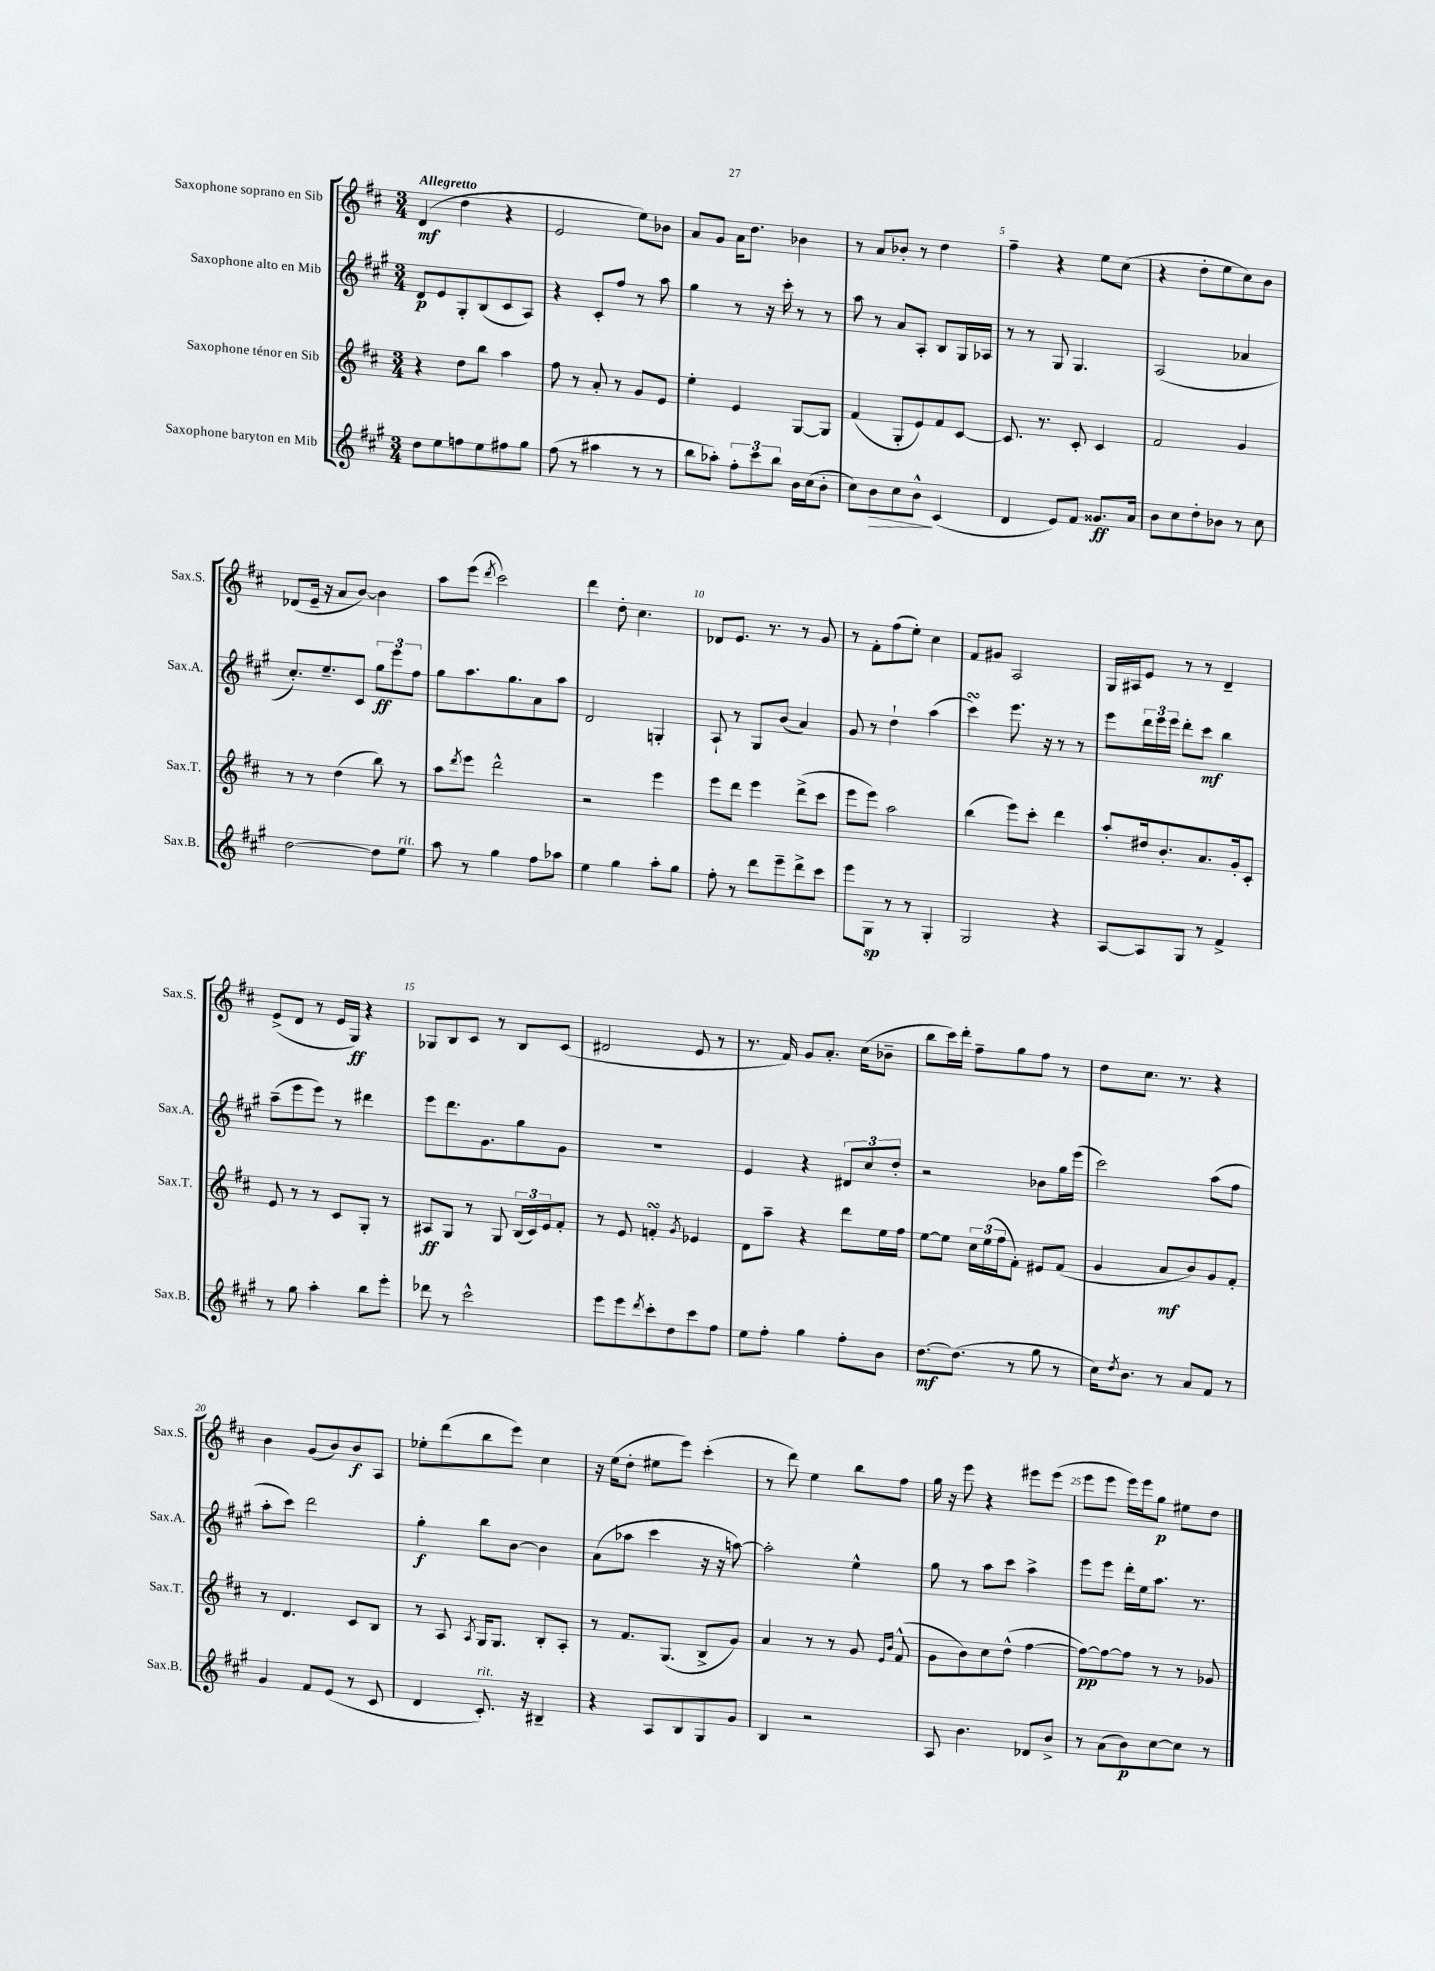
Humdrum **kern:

**kern	**kern	**kern	**kern
*staff4	*staff3	*staff2	*staff1
*clefG2	*clefG2	*clefG2	*clefG2
*k[f#c#g#]	*k[f#c#]	*k[f#c#g#]	*k[f#c#]
*M3/4	*M3/4	*M3/4	*M3/4
8dd	4r	8d	(4d
8ee	.	8e	.
8ff	8dd	8G#'	4dd
8ee	8bb	(8B	.
8ff#	4aa	8c#	4r
8gg#	.	8A)	.
=	=	=	=
(8ff#	8ff#	4r	2e
8r	8r	.	.
4aa#	8a'	8c#'	.
.	8r	8ff#	.
8r	8g	8r	8ee)
8r	8e	8aa	8b-
=	=	=	=
8bb	4ee'	4gg#	8a
8aa-')	.	.	8g
12ff#'	4e	8r	16a
.	.	.	8.dd
12ccc#	.	.	.
.	.	16r	.
12bb	.	.	.
.	.	16ccc#'	.
16b	[8G	8r	4b-
(16cc#	.	.	.
8b'	8G]	8r	.
=	=	=	=
8cc#)	(4f#	8aa	8r
8b	.	8r	8a
8cc#	8G'	8a	8b-'
8b^^	8e)	8A'	8r
(4c#	8f#	8B	4dd
.	[8c#	16G#	.
.	.	16A-	.
=	=	=	=
4d	8.c#]	8r	4ff#~
.	.	8r	.
.	8.r	.	.
8e)	.	8G#	4r
8f#	8c#'	4.G#	.
8.g##	4c#	.	8ee
.	.	.	(8cc#
16a	.	.	.
=	=	=	=
8b	2f#	(2A	4r
8cc#	.	.	.
8dd'	.	.	8dd'
8b-	.	.	8ee
8r	4g	4a-	8cc#)
8cc#	.	.	8b
=	=	=	=
[2dd	8r	8.cc#')	(8d-
.	8r	.	16e~
.	.	8.ee~	16r
.	(4dd	.	8a
.	.	8c#	[8b)
8dd]	8bb)	12gg#	4b]
.	.	12eee	.
8ee	8r	.	.
.	.	12ff#	.
=	=	=	=
8aa	8aa	8gg#	8aa
.	8qddd	.	.
8r	8eee	8.aa	(8eee
.	.	.	8qddd
4gg#	2ddd^^	.	2ccc#)
.	.	8.gg#	.
8ff#	.	8a	.
8aa-	.	8aa	.
=	=	=	=
4ee	2r	2d	4ddd
4gg#	.	.	8dd'
.	.	.	4.cc#
8aa'	4eee	4G'	.
8gg#	.	.	.
=	=	=	=
8ff#'	8eee	8A`	8d-
8r	8ddd	8r	8.e
8ddd	4eee	8G#	.
.	.	.	8.r
8eee~	.	(8b	.
8ddd^	(8ddd^	4a)	8r
8ccc#	8ccc#	.	8g
=	=	=	=
8eee	8eee	8g#	8r
8G#	8eee)	8r	8f#'
8r	2aa	4dd`	(8ff#
8r	.	.	8ee')
4G#'	.	(4aa	4cc#
=	=	=	=
2G#	(4bb	4ccc#)	8f#
.	.	.	8g#
.	8eee)	8.eee	2A
.	8ccc#'	.	.
.	.	16r	.
4r	4ddd	8r	.
.	.	8r	.
=	=	=	=
[8A	8aa'	8eee	16G
.	.	.	16A#
8A]	16dd#	24ddd	8e
.	.	24eee	.
.	8.b'	.	.
.	.	24eee	.
8G#	.	8ddd'	8r
8r	8.a	8ccc#	8r
4f#^	.	4bb	4d~
.	16g'	.	.
.	8c#'	.	.
=	=	=	=
8r	8e	(8aa~	(8e^
8gg#	8r	8eee	8d
4aa'	8r	8eee)	8r
.	8c#	8r	16e
.	.	.	16G)
8bb	8G'	4ddd#	4r
8eee'	8r	.	.
=	=	=	=
8ddd-	8A#	8eee	8G-
8r	8G	8.ddd	8B
2ccc#^^	8r	.	8c#
.	.	8.g#	.
.	8G	.	8r
.	(24B	8gg#	8B
.	24c#)	.	.
.	24e	.	.
.	8f#'	8g#	(8c#
=	=	=	=
8eee	8r	2.r	2d#
8eee	8e	.	.
8qddd	.	.	.
8ccc#'	4f'	.	.
8dd	.	.	.
.	8qg	.	.
8ccc#	4e-	.	8e
8ff#	.	.	8r
=	=	=	=
8ee	8d	4e	8.r
8ff#'	8aa~	.	.
.	.	.	16f#)
4gg#	4r	4r	8g
.	.	.	8.a'
8ff#'	8ddd	12d#	.
.	.	.	(16cc#
.	.	12cc#	.
8b	16ee	.	8b-~
.	.	12dd'	.
.	16ff#	.	.
=	=	=	=
[8.dd	[8ee	2r	8bb
.	8ee]	.	16ccc#)
(8.dd]	.	.	16ddd'
.	24cc#	.	8ff#~
.	(24ee	.	.
.	24ff#	.	.
8r	8f#')	.	8gg
8gg#	8e#	8b-	8ff#
8r	(8f#	16gg#	8r
.	.	(16eee	.
=	=	=	=
16cc#)	4g	2ccc#)	8dd
8qdd	.	.	.
8.b	.	.	.
.	.	.	8.cc#
8r	8a	.	.
.	.	.	8.r
8a	8b)	.	.
8f#	8g	(8aa	4r
8r	8f#'	8ff#	.
=	=	=	=
4g#	8r	8aa'	4b
.	4.d	8ccc#)	.
8f#	.	2ddd	(8g
(8e	.	.	8b)
8r	8c#	.	8b
8c#	8B	.	8A
=	=	=	=
4d	8r	4gg#'	8ee-'
.	8A	.	(8ddd
.	8qA	.	.
8.c#')	16G	8bb	8bb
.	8.G	.	.
.	.	[8b	8eee)
16r	.	.	.
4B#~	8B'	4b]	4cc#
.	8A'	.	.
=	=	=	=
4r	8r	(8a	16r
.	.	.	(16ee
.	8.f#	8aa-	8dd'
8A	.	4ccc#	8ee#
.	(8.G	.	.
8B	.	.	8eee)
8G#	8B^	16r	(4ccc#'
.	.	16r	.
8g#	8g)	[8aa)	.
=	=	=	=
4B	4a	2aa']	8r
.	.	.	8ddd)
2r	8r	.	4ee
.	8r	.	.
.	8g	4ee^^	8bb
.	16qqe	.	.
.	16qqb	.	.
.	(8f#^^	.	8ff#
=	=	=	=
8A	8g	8gg#	16gg
.	.	.	16r
4.b	8b)	8r	8eee
.	8cc#	8aa	4r
.	(8dd^^	8ccc#	.
8d-	[4ff#	4aa^	8eee#
8b^	.	.	(8eee#
=	=	=	=
8r	8ff#_)	8eee	8eee
(8a	8ff#_	8eee	8eee
8b)	8ff#]	16ddd'	16eee)
.	.	16ee	16eee
[8cc#	8r	8.aa	8gg
8cc#]	8r	.	8ee#
.	.	8.r	.
8r	8g-	.	8dd
==	==	==	==
*-	*-	*-	*-
